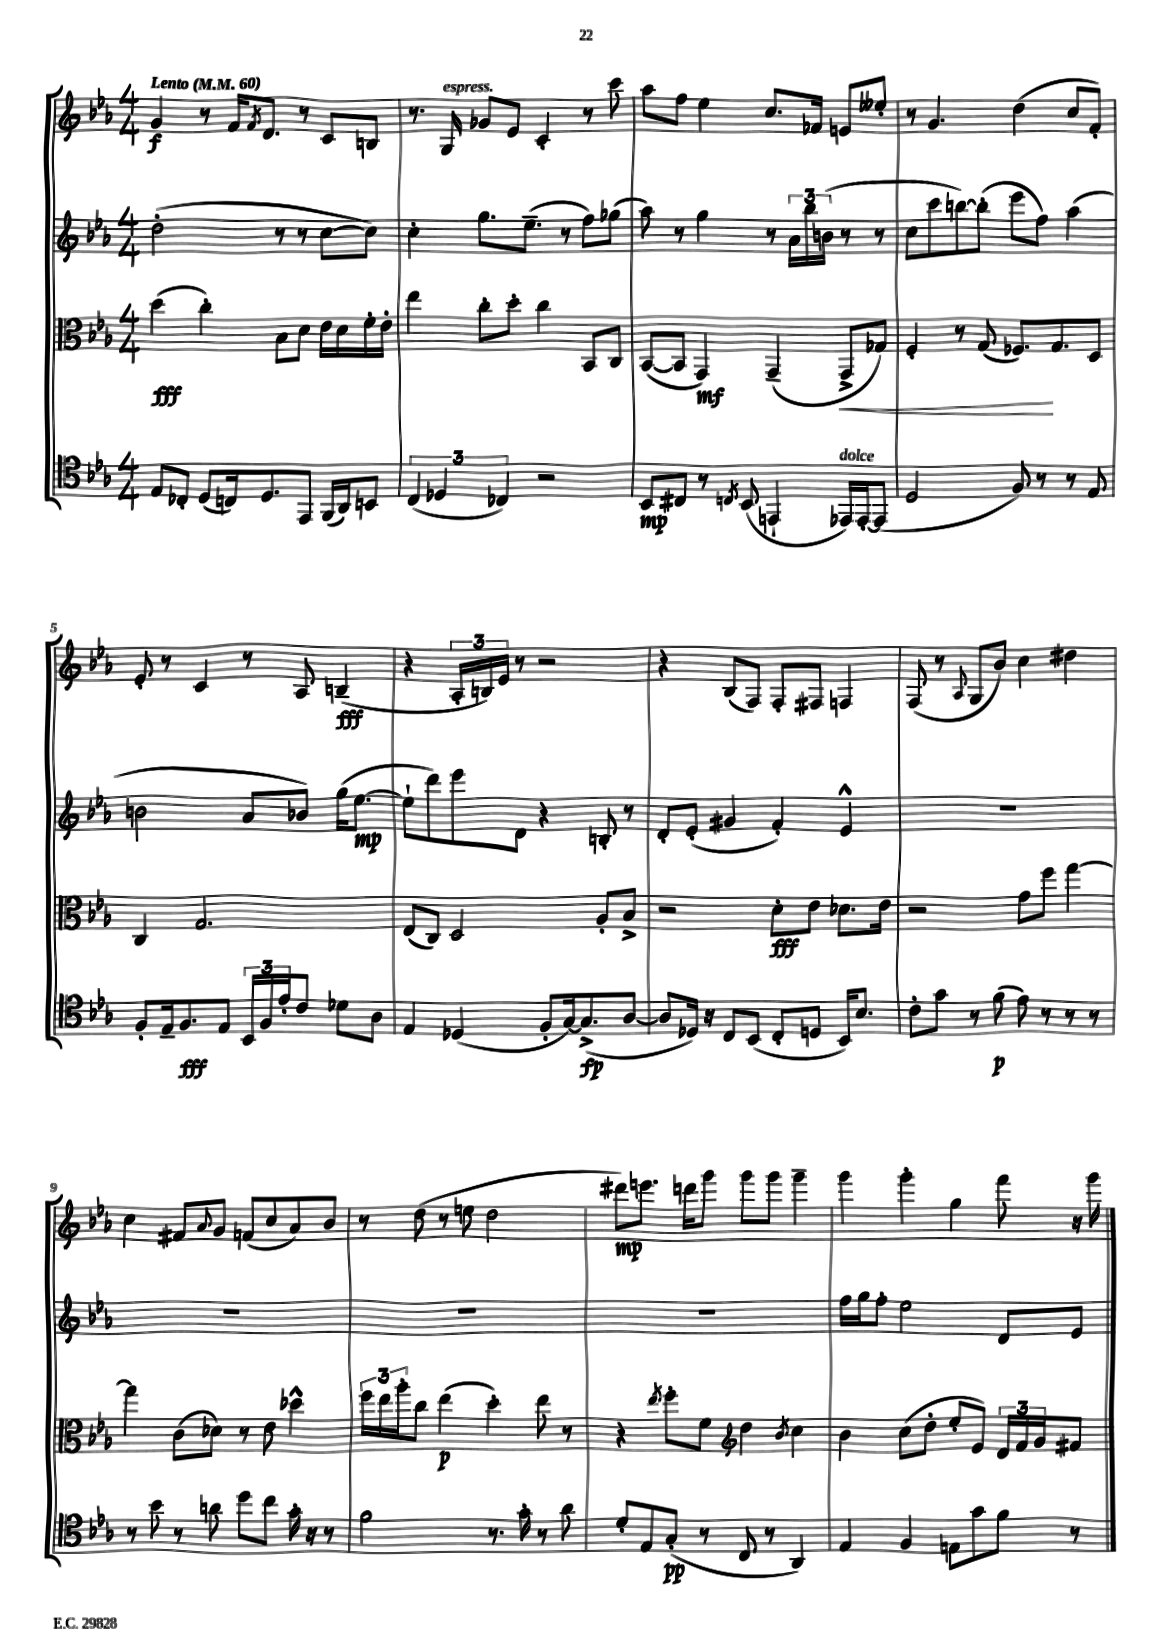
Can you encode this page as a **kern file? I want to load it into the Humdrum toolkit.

**kern	**dynam	**kern	**dynam	**kern	**dynam	**kern	**dynam
*part4	*part4	*part3	*part3	*part2	*part2	*part1	*part1
*staff4	*staff4	*staff3	*staff3	*staff2	*staff2	*staff1	*staff1
*clefC4	*	*clefC3	*	*clefG2	*	*clefG2	*
*k[b-e-a-]	*	*k[b-e-a-]	*	*k[b-e-a-]	*	*k[b-e-a-]	*
*M4/4	*	*M4/4	*	*M4/4	*	*M4/4	*
*MM60	*	*MM60	*	*MM60	*	*MM60	*
=1	=1	=1	=1	=1	=1	=1	=1
!	!	!	!	!	!	!LO:TX:a:B:t=Lento	!
8E-/L	.	(4dd\	fff	(2dd'\	.	4g/	f
8C-X'/J	.	.	.	.	.	.	.
(8D/L	.	4cc'\)	.	.	.	8r	.
16Cn/k)	.	.	.	.	.	16f/KL	.
.	.	.	.	.	.	8qf/	.
8.D/	.	.	.	.	.	8.d/J	.
.	.	8B-\L	.	8r	.	.	.
8EE-/J	.	8d\J	.	8r	.	8r	.
(16FF/LL	.	16e-\LL	.	[8cc\L	.	8c/L	.
16AA-/J)	.	16d\	.	.	.	.	.
8BBn/J	.	16f'\	.	8cc\J])	.	8Bn/J	.
.	.	16e-'\JJ	.	.	.	.	.
=2	=2	=2	=2	=2	=2	=2	=2
(6C/	.	4ee-\	.	4cc'\	.	8.r	.
6D-X/	.	.	.	.	.	.	.
!	!	!	!	!	!	!LO:TX:a:i:t=espress.	!
.	.	.	.	.	.	16G/	.
.	.	8cc'\L	.	8.gg\L	.	8g-X/L	.
6C-X/)	.	.	.	.	.	.	.
.	.	8dd'\J	.	.	.	8e-/J	.
.	.	.	.	(8.ee-~\J	.	.	.
2r	.	4cc\	.	.	.	4c'/	.
.	.	.	.	8r	.	.	.
.	.	8BB-/L	.	8ff\L)	.	8r	.
.	.	8C/J	.	(8gg-X\J	.	8ccc\	.
=3	=3	=3	=3	=3	=3	=3	=3
8BB-/L	mp	([8BB-/L	.	8aa-\)	.	8aa-\L	.
8C#X/J	.	8BB-/J]	.	8r	.	8ff\J	.
8r	.	4GG/)	mf	4gg\	.	4ee-\	.
8qCn/	.	.	.	.	.	.	.
(8BB-/	.	.	.	.	.	.	.
4EEn`/	.	(4GG~/	.	8r	.	8.cc/L	.
.	.	.	.	24a-\LL	.	.	.
.	.	.	.	24bb-\	.	.	.
.	.	.	.	.	.	16f-X/Jk	.
.	.	.	.	(24bn\JJ	.	.	.
!LO:TX:a:i:t=dolce	!	!	!	!	!	!	!
!	!	!	!LO:HP:b	!	!	!	!
16EE-X/LL)	.	8GG^/L	<	8r	.	8en/L	.
[16EE-'/J	.	.	.	.	.	.	.
(8EE-/J]	.	8G-X/J)	.	8r	.	8ee--X'/J	.
=4	=4	=4	=4	=4	=4	=4	=4
2D/	.	4F'/	.	8cc\L	.	8r	.
.	.	.	.	8ccc\	.	4.g/	.
.	.	8r	.	[8bbn\)	.	.	.
.	.	(8G/	.	(8bb'\J]	.	.	.
8F/)	.	8.F-X/L)	.	8eee-\L	.	(4dd\	.
8r	.	.	.	8ff\J)	.	.	.
.	.	8.G/	[	.	.	.	.
8r	.	.	.	(4aa-\	.	8cc/L	.
8E-/	.	8D/J	.	.	.	8f'/J)	.
!!LO:LB:g=z
=5	=5	=5	=5	=5	=5	=5	=5
8F'/L	.	4C/	.	2bn\	.	8e-'/	.
16E-~/k	.	.	.	.	.	8r	.
8.F/	fff	.	.	.	.	.	.
.	.	2.G/	.	.	.	4c/	.
8E-/J	.	.	.	.	.	.	.
24BB-/LL	.	.	.	8a-/L	.	8r	.
24F/	.	.	.	.	.	.	.
24e-'/J	.	.	.	.	.	.	.
8c/J	.	.	.	8b-X/J)	.	8A-/	.
8d-X\L	.	.	.	(16gg\KL	.	(4Bn~/	fff
.	.	.	.	[8.ee-\J	mp	.	.
8A-\J	.	.	.	.	.	.	.
=6	=6	=6	=6	=6	=6	=6	=6
4E-/	.	(8E-/L	.	8ee-`\L]	.	4r	.
.	.	8C/J)	.	8ddd\)	.	.	.
(4D-X/	.	2D/	.	8eee-\	.	24A-'/LL	.
.	.	.	.	.	.	24Bn/)	.
.	.	.	.	.	.	24e-/JJ	.
.	.	.	.	8d\J	.	8r	.
8F'/L	.	.	.	4r	.	2r	.
[16G/k)	.	.	.	.	.	.	.
(8.G^/]	fp	.	.	.	.	.	.
.	.	8A-'/L	.	8Bn'/	.	.	.
[8A-/J	.	8B-^/J	.	8r	.	.	.
=7	=7	=7	=7	=7	=7	=7	=7
8A-/L]	.	2r	.	8d'/L	.	4r	.
16D-X/Jk)	.	.	.	(8e-'/J	.	.	.
16r	.	.	.	.	.	.	.
8C/L	.	.	.	4g#X/	.	(8B-/L	.
(8BB-/J	.	.	.	.	.	8F/J)	.
8C'/L	.	8d'\L	fff	4f'/)	.	8F'/L	.
8Dn/J	.	8e-\J	.	.	.	8F#X/J	.
16BB-/KL)	.	8.d-X\L	.	4e-^^/	.	4Fn/	.
8.B-/J	.	.	.	.	.	.	.
.	.	16e-\Jk	.	.	.	.	.
=8	=8	=8	=8	=8	=8	=8	=8
8c'\L	.	2r	.	1r	.	(8F/	.
8g\J	.	.	.	.	.	8r	.
.	.	.	.	.	.	8qqA-/	.
8r	.	.	.	.	.	8G/L	.
(8f\	p	.	.	.	.	8b-/J)	.
8e-\)	.	8g\L	.	.	.	4cc\	.
8r	.	8ff\J	.	.	.	.	.
8r	.	[4gg\	.	.	.	4dd#X\	.
8r	.	.	.	.	.	.	.
!!LO:LB:g=z
=9	=9	=9	=9	=9	=9	=9	=9
8r	.	4gg\]	.	1r	.	4cc\	.
8b-\	.	.	.	.	.	.	.
8r	.	(8c\L	.	.	.	8f#X/L	.
.	.	.	.	.	.	8qqa-/	.
8an\	.	8d-X\J)	.	.	.	8g/J	.
8dd\L	.	8r	.	.	.	(8fn/L	.
8cc\J	.	8e-\	.	.	.	8cc/	.
16g'\	.	4dd-X^^\	.	.	.	8a-/)	.
16r	.	.	.	.	.	.	.
8r	.	.	.	.	.	8b-/J	.
=10	=10	=10	=10	=10	=10	=10	=10
2f\	.	24ff\LL	.	1r	.	8r	.
.	.	24ee-\	.	.	.	.	.
.	.	24aa-'\J	.	.	.	.	.
.	.	8cc\J	.	.	.	(8dd\	.
.	.	(4ee-\	p	.	.	8r	.
.	.	.	.	.	.	8een\	.
8.r	.	4dd'\)	.	.	.	2dd\	.
16g'\	.	.	.	.	.	.	.
8r	.	8ee-\	.	.	.	.	.
8a-\	.	8r	.	.	.	.	.
=11	=11	=11	=11	=11	=11	=11	=11
8d'/L	.	4r	.	1r	.	8ddd#X\L)	mp
8E-/	.	.	.	.	.	8.eeen\J	.
.	.	8qee-/	.	.	.	.	.
(8G'/J	pp	8ff'\L	.	.	.	.	.
.	.	.	.	.	.	16dddn\KL	.
8r	.	8f\J	.	.	.	8ggg\J	.
*	*	*clefG2	*	*	*	*	*
8C/	.	4dd\	.	.	.	8ggg\L	.
8r	.	.	.	.	.	8ggg\J	.
.	.	8qb-/	.	.	.	.	.
4AA-/)	.	4cc\	.	.	.	4ggg~\	.
=12	=12	=12	=12	=12	=12	=12	=12
4E-/	.	4b-\	.	16ff\LL	.	4ggg\	.
.	.	.	.	16gg\J	.	.	.
.	.	.	.	8ff'\J	.	.	.
4F/	.	(8cc\L	.	2ee-\	.	4ggg'\	.
.	.	8dd'\J	.	.	.	.	.
8En\L	.	8ee-'/L	.	.	.	4gg\	.
8g\	.	8e-/J)	.	.	.	.	.
8f\J	.	24d/LL	.	8d/L	.	8fff\	.
.	.	24f/	.	.	.	.	.
.	.	24g/J	.	.	.	.	.
8r	.	8f#X/J	.	8e-/J	.	16r	.
.	.	.	.	.	.	16ggg\	.
==	==	==	==	==	==	==	==
*-	*-	*-	*-	*-	*-	*-	*-
